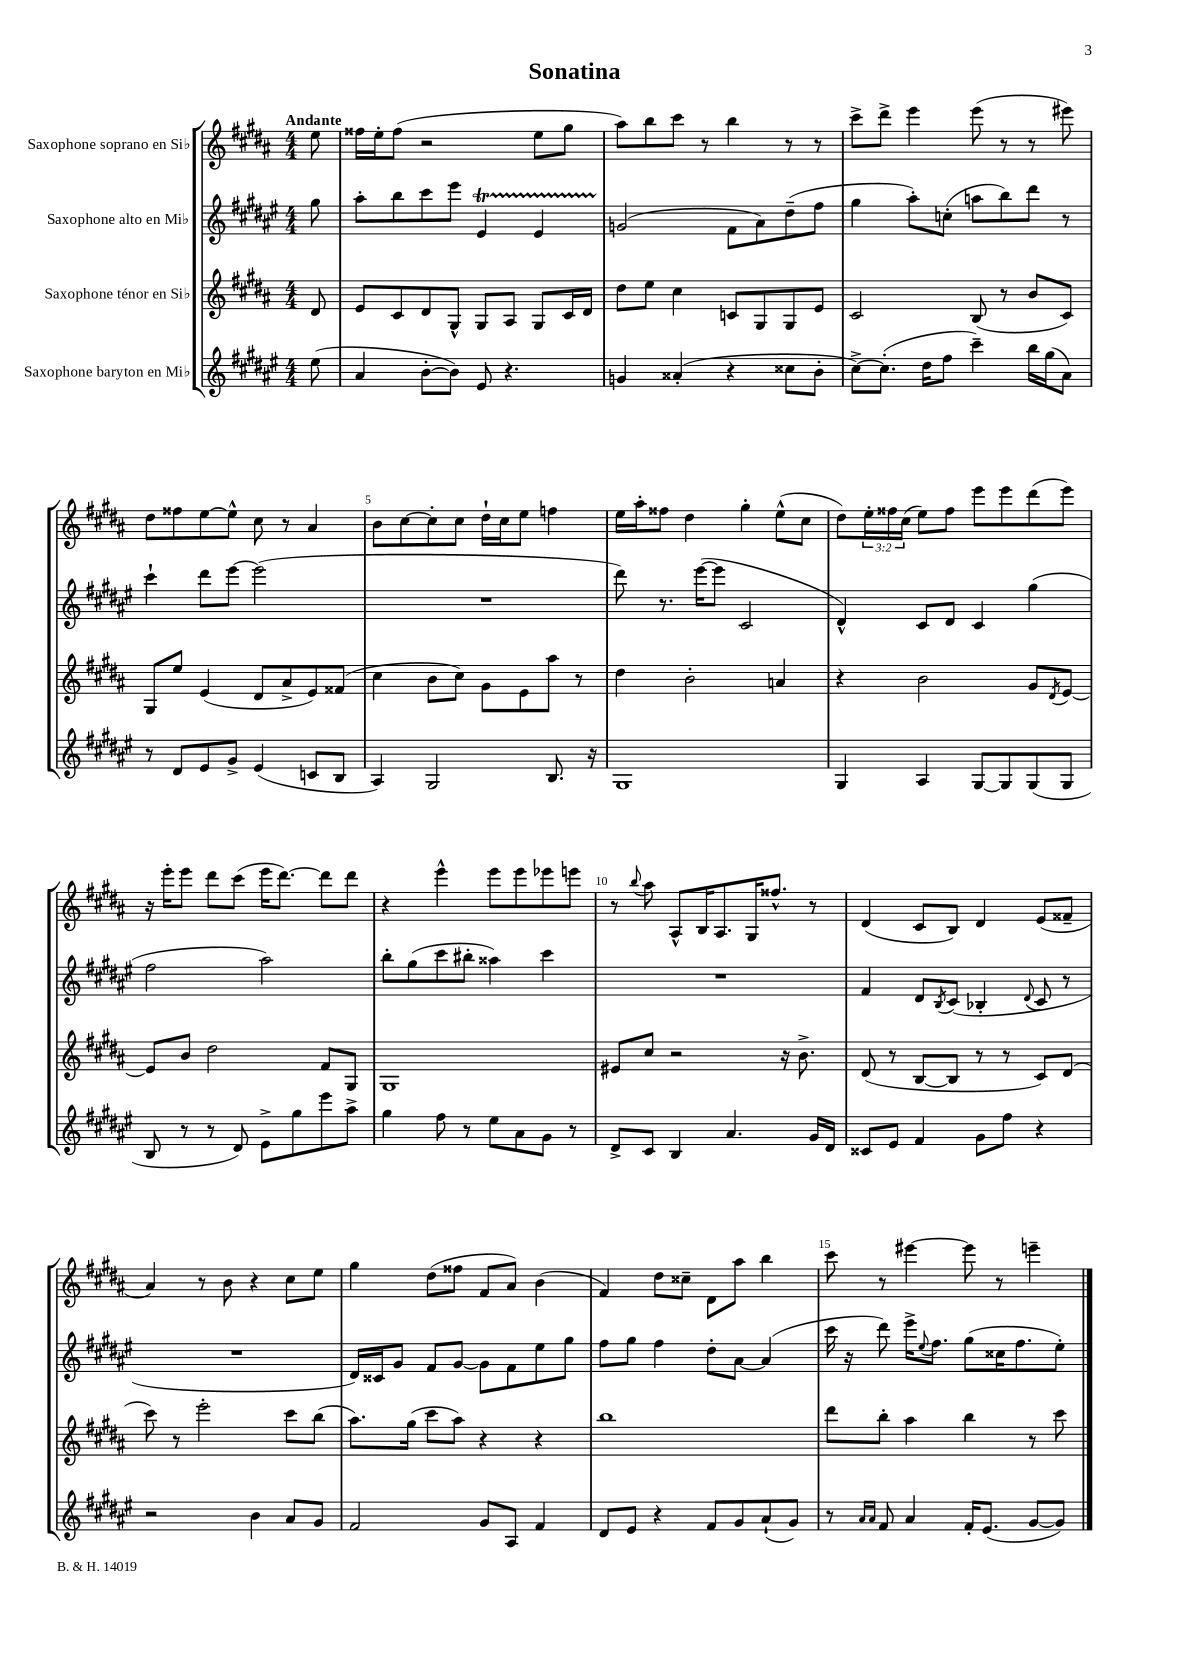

**kern	**kern	**kern	**kern
*staff4	*staff3	*staff2	*staff1
*clefG2	*clefG2	*clefG2	*clefG2
*k[f#c#g#d#a#e#]	*k[f#c#g#d#a#]	*k[f#c#g#d#a#e#]	*k[f#c#g#d#a#]
*M4/4	*M4/4	*M4/4	*M4/4
(8ee#	8d#	8gg#	8ee
=	=	=	=
4a#	8e	8aa#'	16ff##
.	.	.	16ee'
.	8c#	8bb	(8ff##
[8b'	8d#	8ccc#	2r
8b])	8G#^^	8eee#	.
8e#	8G#	4e#	.
4.r	8A#	.	.
.	8G#	4e#	8ee
.	16c#	.	8gg#
.	16d#	.	.
=	=	=	=
4g	8dd#	(2g	8aa#)
.	8ee	.	8bb
(4a##'	4cc#	.	8ccc#
.	.	.	8r
4r	8c	8f#	4bb
.	8G#	8a#)	.
8cc##	8G#	(8dd#~	8r
8b'	8e	8ff#	8r
=	=	=	=
[8cc#^)	2c#	4gg#	8ccc#^
(8.cc#']	.	.	8ddd#^
.	.	8aa#')	4eee
16dd#	.	.	.
8ff#	.	(8cc'	.
4ccc#~)	(8B	8aa	(8eee
.	8r	8bb)	8r
16bb	8b	8ddd#	8r
(16gg#	.	.	.
8a#)	8c#)	8r	8eee#)
=	=	=	=
8r	8G#	4ccc#`	8dd#
8d#	8ee	.	8ff##
8e#	(4e	8ddd#	[8ee
8g#^	.	[8eee#	8ee^^]
(4e#	8d#	(2eee#]	8cc#
.	8a#^	.	8r
8c	8e)	.	4a#
8B	(8f##	.	.
=	=	=	=
4A#)	4cc#	1r	8b
.	.	.	[8cc#
2G#	8b	.	8cc#']
.	8cc#)	.	8cc#
.	8g#	.	16dd#`
.	.	.	16cc#
.	8e	.	8ee
8.B	8aa#	.	4ff
.	8r	.	.
16r	.	.	.
=	=	=	=
1G#	4dd#	8ddd#)	16ee
.	.	.	16aa#'
.	.	8.r	8ff##
.	2b'	.	4dd#
.	.	([16eee#	.
.	.	8eee#]	.
.	.	2c#	4gg#'
.	4a	.	(8ee^^
.	.	.	8cc#
=	=	=	=
4G#	4r	4d#^^)	8dd#)
.	.	.	24ee'
.	.	.	24ff##
.	.	.	(24cc#
4A#	2b	8c#	8ee)
.	.	8d#	8ff##
[8G#	.	4c#	8eee
8G#]	.	.	8eee
(8G#	8g#	(4gg#	(8ddd#
.	8qd#	.	.
8G#	[8e	.	8eee)
=	=	=	=
8B	8e]	2ff#	16r
.	.	.	16eee'
8r	8b	.	8eee
8r	2dd#	.	8ddd#
8d#)	.	.	(8ccc#
8e#^	.	2aa#)	16eee
.	.	.	[8.ddd#)
8gg#	.	.	.
8eee#	8f#	.	8ddd#]
8aa#^	8G#	.	8ddd#
=	=	=	=
4gg#	1G#	8bb'	4r
.	.	(8gg#	.
8ff#	.	8ccc#	4eee^^
8r	.	8bb#'	.
8ee#	.	4aa##)	8eee
8a#	.	.	8eee
8g#	.	4ccc#	8eee-
8r	.	.	8eee
=	=	=	=
8d#^	8e#	1r	8r
.	.	.	8qqbb
8c#	8cc#	.	8aa#
4B	2r	.	8A#^^
.	.	.	16B
.	.	.	8.A#
4.a#	.	.	.
.	.	.	16G#
.	.	.	8.ff##^^
.	16r	.	.
.	8.b^	.	.
16g#	.	.	8r
16d#	.	.	.
=	=	=	=
8c##	(8d#	4f#	(4d#
8e#	8r	.	.
4f#	[8B	8d#	8c#
.	.	8qB	.
.	8B]	(8c#	8B)
8g#	8r	4B-'	4d#
8ff#	8r	.	.
.	.	8qqd#	.
4r	8c#)	8c#	(8e
.	(8d#	8r	8f##~
=	=	=	=
2r	8ccc#)	1r	4a#)
.	8r	.	.
.	2eee'	.	8r
.	.	.	8b
4b	.	.	4r
8a#	8ccc#	.	8cc#
8g#	(8bb	.	8ee
=	=	=	=
2f#	8.aa#)	16d#)	4gg#
.	.	16c##	.
.	.	8g#	.
.	(16gg#	.	.
.	8ccc#	8f#	(8dd#
.	8aa#)	[8g#	8ff##
8g#	4r	8g#]	8f#
8A#	.	8f#	8a#)
4f#	4r	8ee#	(4b
.	.	8gg#	.
=	=	=	=
8d#	1bb	8ff#	4f#)
8e#	.	8gg#	.
4r	.	4ff#	8dd#
.	.	.	8cc##~
8f#	.	8dd#'	8d#
8g#	.	[8a#	8aa#
(8a#`	.	(4a#]	4bb
8g#)	.	.	.
=	=	=	=
8r	8ddd#	16ccc#	8ccc#
.	.	16r	.
16qqa#	.	.	.
16qqa#	.	.	.
8f#	8bb'	8ddd#)	8r
4a#	4aa#	16eee#^	[4eee#
.	.	8qqee#	.
.	.	8.ff#	.
16f#'	4bb	(8gg#	8eee#]
(8.e#	.	.	.
.	.	16cc##	8r
.	.	8.ff#	.
[8g#	8r	.	4eee~
8g#])	8ccc#	8ee#')	.
==	==	==	==
*-	*-	*-	*-
